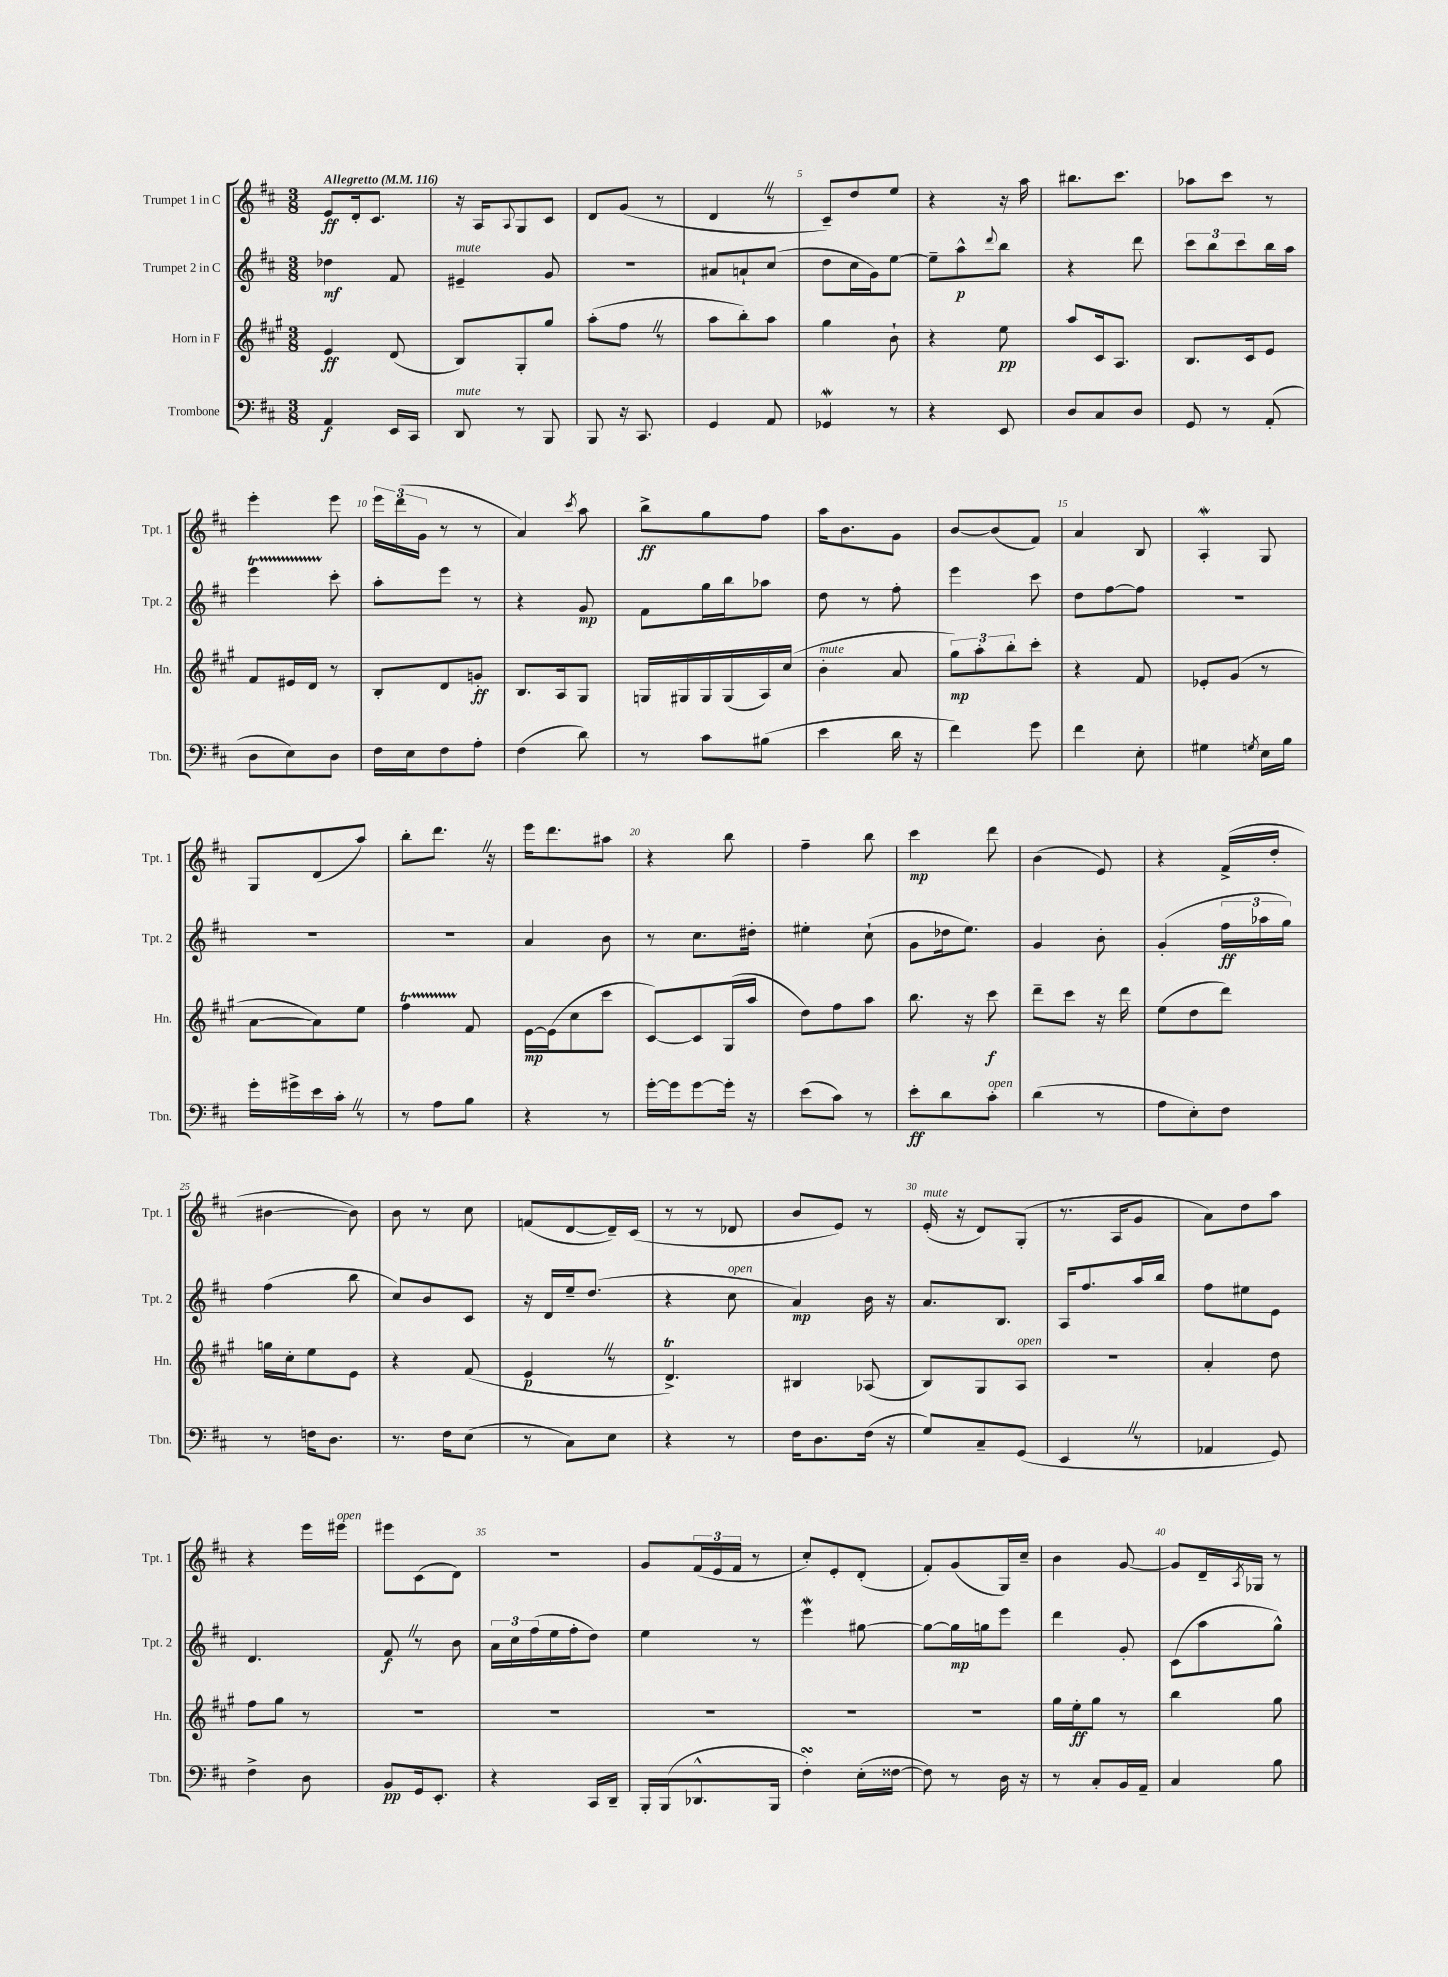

**kern	**kern	**kern	**kern
*staff4	*staff3	*staff2	*staff1
*clefF4	*clefG2	*clefG2	*clefG2
*k[f#c#]	*k[f#c#g#]	*k[f#c#]	*k[f#c#]
*M3/8	*M3/8	*M3/8	*M3/8
*MM116	*MM116	*MM116	*MM116
4AA	4e	4dd-	8e
.	.	.	16d'
.	.	.	8.c#
16EE	(8d	8f#	.
16CC#	.	.	.
=	=	=	=
8DD	8B)	4e#~	16r
.	.	.	16A
.	.	.	8qqA
8r	8G#'	.	8G
8BBB	8gg#	8g	8c#
=	=	=	=
8BBB	(8aa'	4.r	8d
16r	8ff#	.	(8g
8.CC#	.	.	.
.	8r	.	8r
=	=	=	=
4GG	8aa	8a#	4d
.	8bb')	8a`	.
8AA	8aa	(8cc#	8r
=	=	=	=
4GG-	4gg#	8dd	8c#~)
.	.	16cc#	8dd
.	.	16g)	.
8r	8b`	[8ee	8ee
=	=	=	=
4r	4r	8ee~]	4r
.	.	8aa^^	.
.	.	8qqddd	.
8EE	8ee	8bb	16r
.	.	.	16aa
=	=	=	=
8D	8aa	4r	8.bb#
8C#	16c#	.	.
.	8.A	.	8.ccc#
8D	.	8ddd	.
=	=	=	=
8GG	8.B	12ccc#	8aa-
.	.	12bb	.
8r	.	.	8ccc#
.	.	12ccc#	.
.	16c#	.	.
(8AA'	8e	16bb	8r
.	.	16aa	.
=	=	=	=
8D	8f#	4eee	4eee'
8E)	16e#	.	.
.	16d	.	.
8D	8r	8ccc#'	8eee
=	=	=	=
16F#	8B'	8aa'	24eee
.	.	.	(24ddd
16E	.	.	.
.	.	.	24g
8F#	8d	8eee	8r
8A'	8g'	8r	8r
=	=	=	=
(4F#	8.B	4r	4a)
.	16A	.	.
.	.	.	8qccc#
8d)	8G#	8g	8aa
=	=	=	=
8r	16G	8f#	8bb^
.	16G#	.	.
8c#	16G#	16gg	8gg
.	(16G#	16bb	.
(8B#	16A)	8aa-	8ff#
.	(16cc#	.	.
=	=	=	=
4e	4b'	8dd	16aa
.	.	.	8.b
.	.	8r	.
16d	8a	8ff#'	8g
16r	.	.	.
=	=	=	=
4f#)	12gg#)	4eee	[8b
.	12aa'	.	.
.	.	.	(8b]
.	12bb'	.	.
8g	8ccc#'	8ccc#	8f#)
=	=	=	=
4f#	4r	8dd	4a
.	.	[8ff#	.
8E'	8f#	8ff#]	8B
=	=	=	=
4G#	8e-'	4.r	4A'
.	(8g#	.	.
8qG	.	.	.
16E	8r	.	8G
16B	.	.	.
=	=	=	=
16g'	[8a	4.r	8G
16g#^	.	.	.
16e	8a])	.	(8d
16c#'	.	.	.
8r	8ee	.	8aa)
=	=	=	=
8r	4ff#	4.r	8bb'
8A	.	.	8.ddd
8B	8f#	.	.
.	.	.	16r
=	=	=	=
4r	[16e	4a	16eee
.	(16e]	.	8.ddd
.	8cc#	.	.
8r	8ccc#	8b	8aa#
=	=	=	=
[16g'	[8c#)	8r	4r
16g]	.	.	.
[8g	8c#]	8.cc#	.
16g']	(16G#	.	8bb
16r	16aa	16dd#'	.
=	=	=	=
(8e	8dd)	4ee#'	4ff#~
8c#)	8ff#	.	.
8r	8aa	(8cc#`	8bb
=	=	=	=
8e'	8.bb	8g	4ccc#
8d	.	16dd-	.
.	16r	8.ee)	.
8c#'	8ccc#	.	8ddd
=	=	=	=
(4d	8ddd~	4g	(4b
.	8ccc#	.	.
8r	16r	8b'	8e)
.	16ddd	.	.
=	=	=	=
8A	(8ee	(4g'	4r
8E')	8dd	.	.
8F#	8ddd)	24ff#	(16f#^
.	.	24aa-	.
.	.	.	16dd'
.	.	24gg)	.
=	=	=	=
8r	16gg	(4ff#	[4b#
.	16cc#'	.	.
16F	8ee	.	.
8.D	.	.	.
.	8e	8bb	8b#])
=	=	=	=
8.r	4r	8cc#)	8b
.	.	8b	8r
16F#	.	.	.
(8E	(8f#	8c#	8cc#
=	=	=	=
8r	4e	16r	(8f
.	.	16d	.
8C#)	.	16ee~	[8d
.	.	(8.dd	.
8E	8r	.	16d~])
.	.	.	(16c#
=	=	=	=
4r	4.d^)	4r	8r
.	.	.	8r
8r	.	8cc#	8d-
=	=	=	=
16F#	4B#	4a)	8b
8.D	.	.	.
.	.	.	8e)
(16F#	(8A-	16b	8r
16r	.	16r	.
=	=	=	=
8G)	8B)	8.a	(16e'
.	.	.	16r
8C#~	8G#	.	8d)
.	.	8.B	.
(8GG	8A	.	(8G'
=	=	=	=
4EE	4.r	16A	8.r
.	.	8.ff#	.
.	.	.	16A
8r	.	16aa	8g
.	.	16bb	.
=	=	=	=
4AA-	4a'	8ff#	8a)
.	.	8ee#	8dd
8GG)	8dd	8e	8aa
=	=	=	=
4F#^	8ff#	4.d	4r
.	8gg#	.	.
8D	8r	.	16eee
.	.	.	16eee#
=	=	=	=
8BB	4.r	8f#	8eee#
16GG	.	8r	(8c#
8.EE'	.	.	.
.	.	8b	8d)
=	=	=	=
4r	4.r	24a	4.r
.	.	24cc#	.
.	.	(24ff#	.
.	.	16ee	.
.	.	16ff#'	.
16CC#	.	8dd)	.
16DD~	.	.	.
=	=	=	=
16BBB'	4.r	4ee	8g
(16BBB	.	.	.
8.DD-^^	.	.	(24f#
.	.	.	24e
.	.	.	24f#
.	.	8r	8r
16BBB	.	.	.
=	=	=	=
4F#')	4.r	4eee	8cc#')
.	.	.	8e'
(16E'	.	[8gg#	(8d'
[16F##	.	.	.
=	=	=	=
8F##])	4.r	8gg#_	8f#')
8r	.	16gg#]	(8g
.	.	16gg	.
16D	.	8eee	16G)
16r	.	.	16cc#~
=	=	=	=
8r	16gg#	4ddd	4b
.	16ee'	.	.
8C#'	8gg#	.	.
16BB	8r	8g'	[8g
16AA~	.	.	.
=	=	=	=
4C#	4bb	(8c#	8g]
.	.	8aa	16d~
.	.	.	8qA
.	.	.	16G-
8B	8gg#	8gg^^)	8r
==	==	==	==
*-	*-	*-	*-
